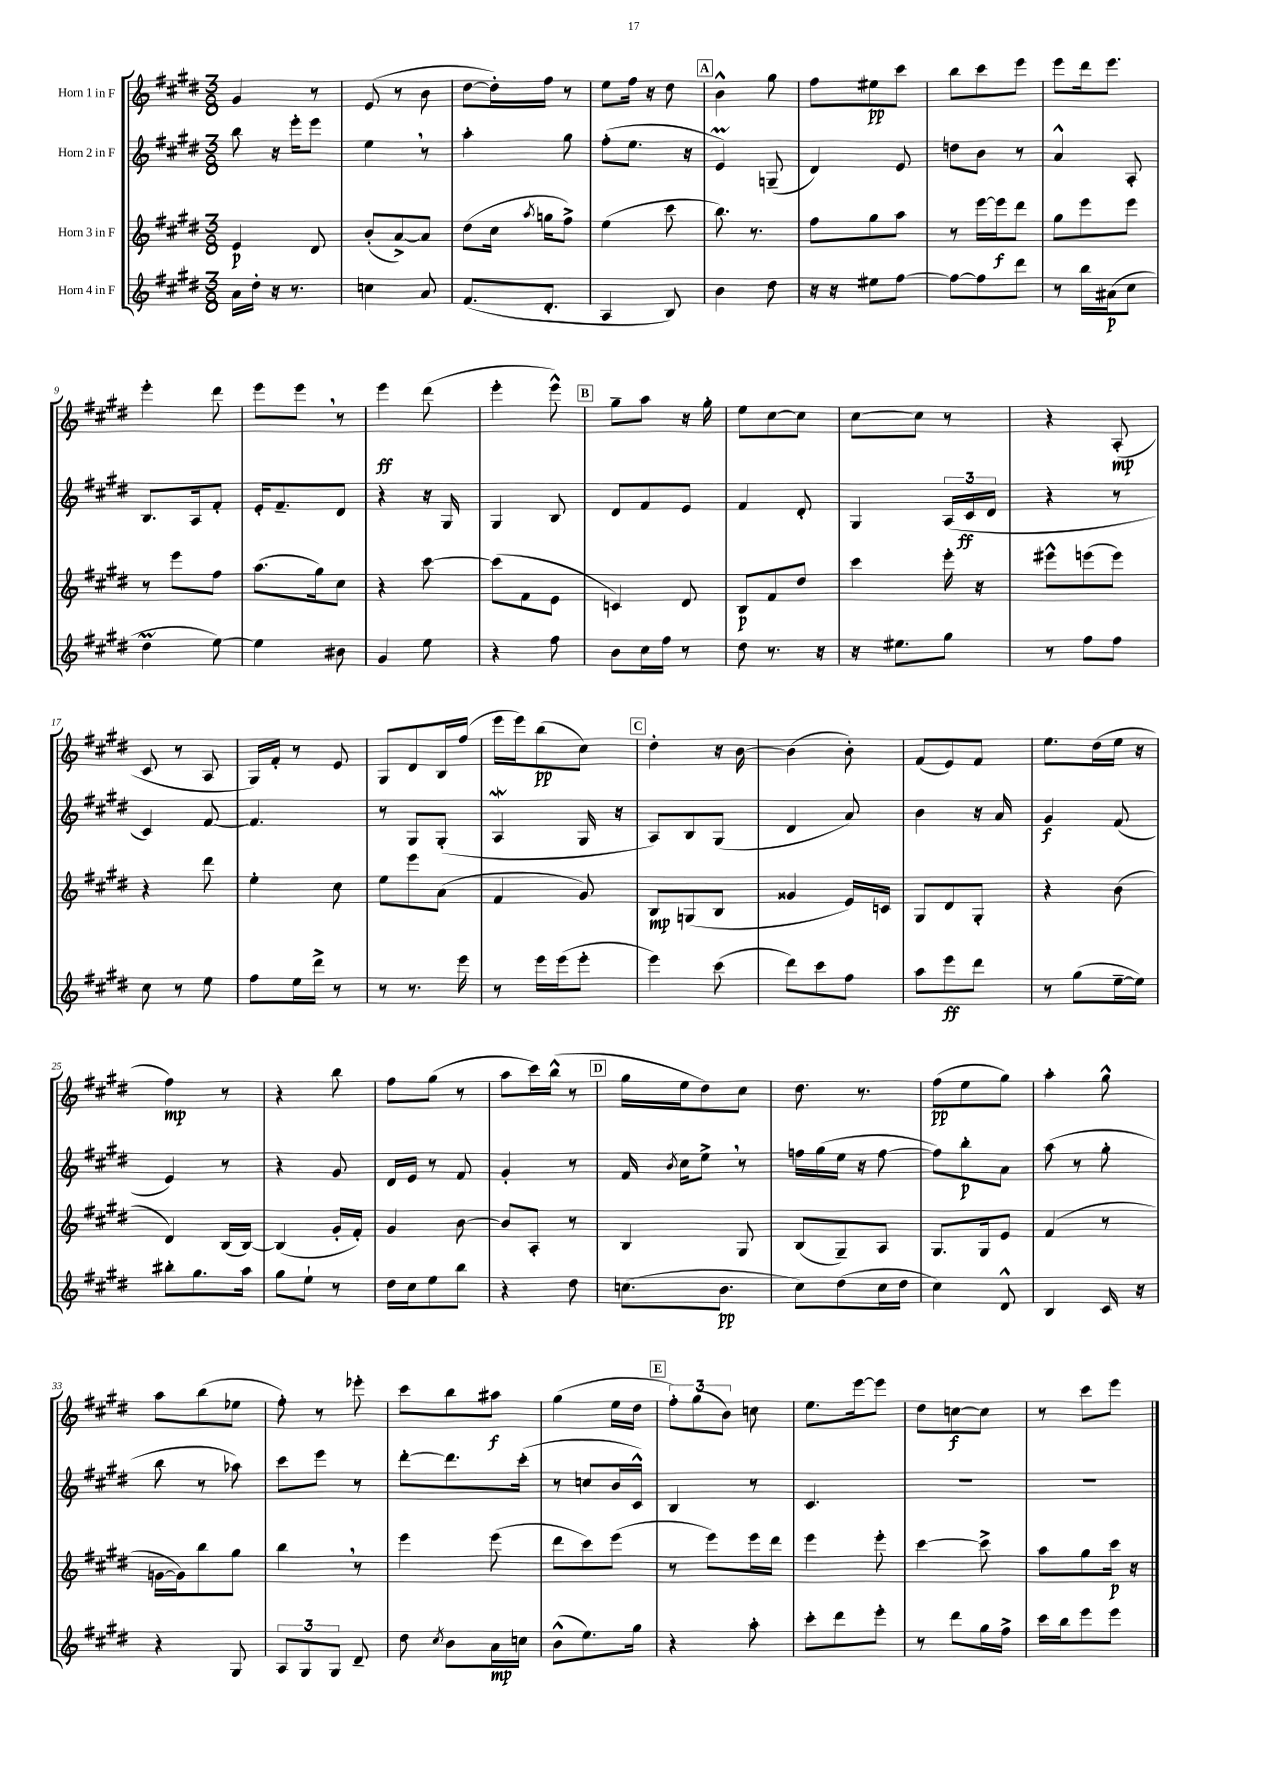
<<
\new StaffGroup <<
\new Staff = "s0" \with { instrumentName = "Horn 1 in F" } {
    \clef treble \key e \major \numericTimeSignature \time 3/8
    \autoBeamOff gis'4 r8 |
    e'8( r8 b'8 |
    dis''8[~ dis''16-.) fis''16] r8 |
    e''8[ fis''16] r16 dis''8 |
    \mark \markup { \box "A" } b'4-^ gis''8 |
    fis''8[ eis''8\pp cis'''8] |
    b''8[ cis'''8 e'''8] |
    e'''8[ dis'''16 e'''8.] |
    e'''4-. dis'''8 |
    e'''8[ e'''8] \breathe r8 |
    e'''4\ff dis'''8( |
    e'''4-. e'''8-^) |
    \mark \markup { \box "B" } gis''8[-- a''8] r16 gis''16-. |
    e''8[ cis''8~ cis''8] |
    cis''8[~ cis''8] r8 |
    r4 a8-.\mp( |
    cis'8 r8 a8 |
    gis16[) fis'16]-. r8 e'8 |
    gis8[ dis'8 b16 fis''16]( |
    e'''16[ e'''16) b''8\pp( cis''8]) |
    \mark \markup { \box "C" } dis''4-. r16 b'16~ |
    b'4( b'8-.) |
    fis'8[( e'8) fis'8] |
    e''8.[ dis''16( e''16] r16 |
    fis''4\mp) r8 |
    r4 b''8 |
    fis''8[ gis''8]( r8 |
    a''8[ cis'''16) b''16]-^( r8 |
    \mark \markup { \box "D" } gis''16[ e''16 dis''8) cis''8] |
    dis''8. r8. |
    fis''8[\pp( e''8 gis''8]) |
    a''4-. gis''8-^ |
    a''8[ b''8( ees''8] |
    fis''8-.) r8 ees'''8-. |
    cis'''8[ b''8 ais''8]\f |
    gis''4( e''16[ dis''16] |
    \mark \markup { \box "E" } \tuplet 3/2 { fis''8[-.) gis''8( b'8]) } c''8 |
    e''8.[ e'''16~ e'''8] |
    dis''8[ c''8~\f c''8] |
    r8 cis'''8[ e'''8] \bar "|." |
}
\new Staff = "s1" \with { instrumentName = "Horn 2 in F" } {
    \clef treble \key e \major \numericTimeSignature \time 3/8
    \autoBeamOff b''8 r16 e'''16[-. e'''8] |
    e''4 \breathe r8 |
    a''4-. gis''8 |
    fis''8[-.( e''8.] r16 |
    \mark \markup { \box "A" } e'4\prall) g8--( |
    dis'4) e'8 |
    d''8[ b'8] r8 |
    a'4-^ a8-. |
    b8.[ a16 fis'8]-. |
    e'16[-. fis'8.-- dis'8] |
    r4 r16 gis16 |
    gis4 b8 |
    \mark \markup { \box "B" } dis'8[ fis'8 e'8] |
    fis'4 dis'8-. |
    gis4 \tuplet 3/2 { a16[( cis'16\ff dis'16] } |
    r4 r8 |
    cis'4) fis'8~ |
    fis'4. |
    r8 gis8[ gis8]-.( |
    a4\mordent gis16 r16 |
    \mark \markup { \box "C" } a8[) b8 gis8]( |
    dis'4 a'8) |
    b'4 r16 a'16 |
    gis'4\f fis'8( |
    e'4) r8 |
    r4 gis'8 |
    dis'16[ e'16] r8 fis'8 |
    gis'4-. r8 |
    \mark \markup { \box "D" } fis'16 \acciaccatura { b'8 } cis''16[ e''8]-> \breathe r8 |
    f''16[ gis''16( e''16] r16 f''8~ |
    f''8[) b''8-.\p a'8] |
    a''8( r8 gis''8-. |
    b''8 r8 aes''8) |
    cis'''8[ e'''8] r8 |
    dis'''8[~-. dis'''8. cis'''16]-.( |
    r8 c''8[ b'16 cis'16]-^) |
    \mark \markup { \box "E" } b4 r8 |
    cis'4. |
    R4. |
    R4. \bar "|." |
}
\new Staff = "s2" \with { instrumentName = "Horn 3 in F" } {
    \clef treble \key e \major \numericTimeSignature \time 3/8
    \autoBeamOff e'4\p dis'8 |
    b'8[-.( a'8~->) a'8] |
    dis''8[( cis''16] \acciaccatura { a''8 } g''16[ fis''8]->) |
    e''4( cis'''8 |
    \mark \markup { \box "A" } b''8.) r8. |
    fis''8[ gis''8 a''8] |
    r8 e'''16[~ e'''16\f dis'''8] |
    gis''8[ e'''8 e'''8] |
    r8 e'''8[ fis''8] |
    a''8.[( gis''16) cis''8] |
    r4 cis'''8~ |
    cis'''8[( fis'8 e'8] |
    \mark \markup { \box "B" } c'4) dis'8 |
    b8[\p fis'8 dis''8] |
    cis'''4 e'''16-. r16 |
    eis'''8[-^ e'''8( e'''8]) |
    r4 dis'''8 |
    e''4-. cis''8 |
    e''8[ e'''8 a'8]( |
    fis'4 gis'8) |
    \mark \markup { \box "C" } b8[\mp g8( b8] |
    gisis'4 e'16[) c'16] |
    gis8[ dis'8 gis8]-. |
    r4 b'8( |
    dis'4) b16[( b16]~) |
    b4( gis'16[-. fis'16]-.) |
    gis'4 b'8~ |
    b'8[ a8]-. r8 |
    \mark \markup { \box "D" } b4 gis8 |
    b8[( gis8--) a8] |
    gis8.[ gis16 e'8] |
    fis'4( r8 |
    g'16[~ g'16) b''8 gis''8] |
    b''4 \breathe r8 |
    e'''4 e'''8( |
    dis'''8[ cis'''8) e'''8]( |
    \mark \markup { \box "E" } r8 e'''8[) e'''16 dis'''16] |
    e'''4 e'''8-. |
    cis'''4~ cis'''8-> |
    a''8[ gis''8 cis'''16]\p r16 \bar "|." |
}
\new Staff = "s3" \with { instrumentName = "Horn 4 in F" } {
    \clef treble \key e \major \numericTimeSignature \time 3/8
    \autoBeamOff a'16[ dis''16]-. r16 r8. |
    c''4 a'8 |
    fis'8.[( dis'8.]-. |
    a4 b8) |
    \mark \markup { \box "A" } b'4 dis''8 |
    r16 r16 eis''8[ fis''8]~ |
    fis''8[~ fis''8 dis'''8] |
    r8 b''16[ ais'16\p( cis''8] |
    dis''4\prall e''8~) |
    e''4 bis'8 |
    gis'4 e''8 |
    r4 fis''8 |
    \mark \markup { \box "B" } b'8[ cis''16 fis''16] r8 |
    dis''8 r8. r16 |
    r16 eis''8.[ gis''8] |
    r8 fis''8[ fis''8] |
    cis''8 r8 e''8 |
    fis''8[ e''16 dis'''16]-> r8 |
    r8 r8. e'''16 |
    r8 e'''16[ e'''16( e'''8]-. |
    \mark \markup { \box "C" } e'''4) cis'''8( |
    dis'''8[) cis'''8 fis''8] |
    a''8[ e'''8\ff dis'''8] |
    r8 gis''8[( e''16~-- e''16]) |
    bis''8[-. gis''8. a''16] |
    gis''8[ e''8]-! r8 |
    dis''16[ cis''16 e''8 b''8] |
    r4 dis''8 |
    \mark \markup { \box "D" } c''8.[( b'8.]\pp |
    cis''8[) dis''8( cis''16 dis''16] |
    cis''4) dis'8-^ |
    b4 cis'16 r16 |
    r4 gis8 |
    \tuplet 3/2 { a8[ gis8 gis8] } dis'8-- |
    dis''8 \acciaccatura { cis''8 } b'8[ a'16\mp c''16] |
    b'8[-^( e''8.) gis''16] |
    \mark \markup { \box "E" } r4 a''8-. |
    cis'''8[-. dis'''8 e'''8]-. |
    r8 dis'''8[ gis''16 fis''16]-> |
    cis'''16[ b''16 e'''8 e'''8] \bar "|." |
}
>>
>>
